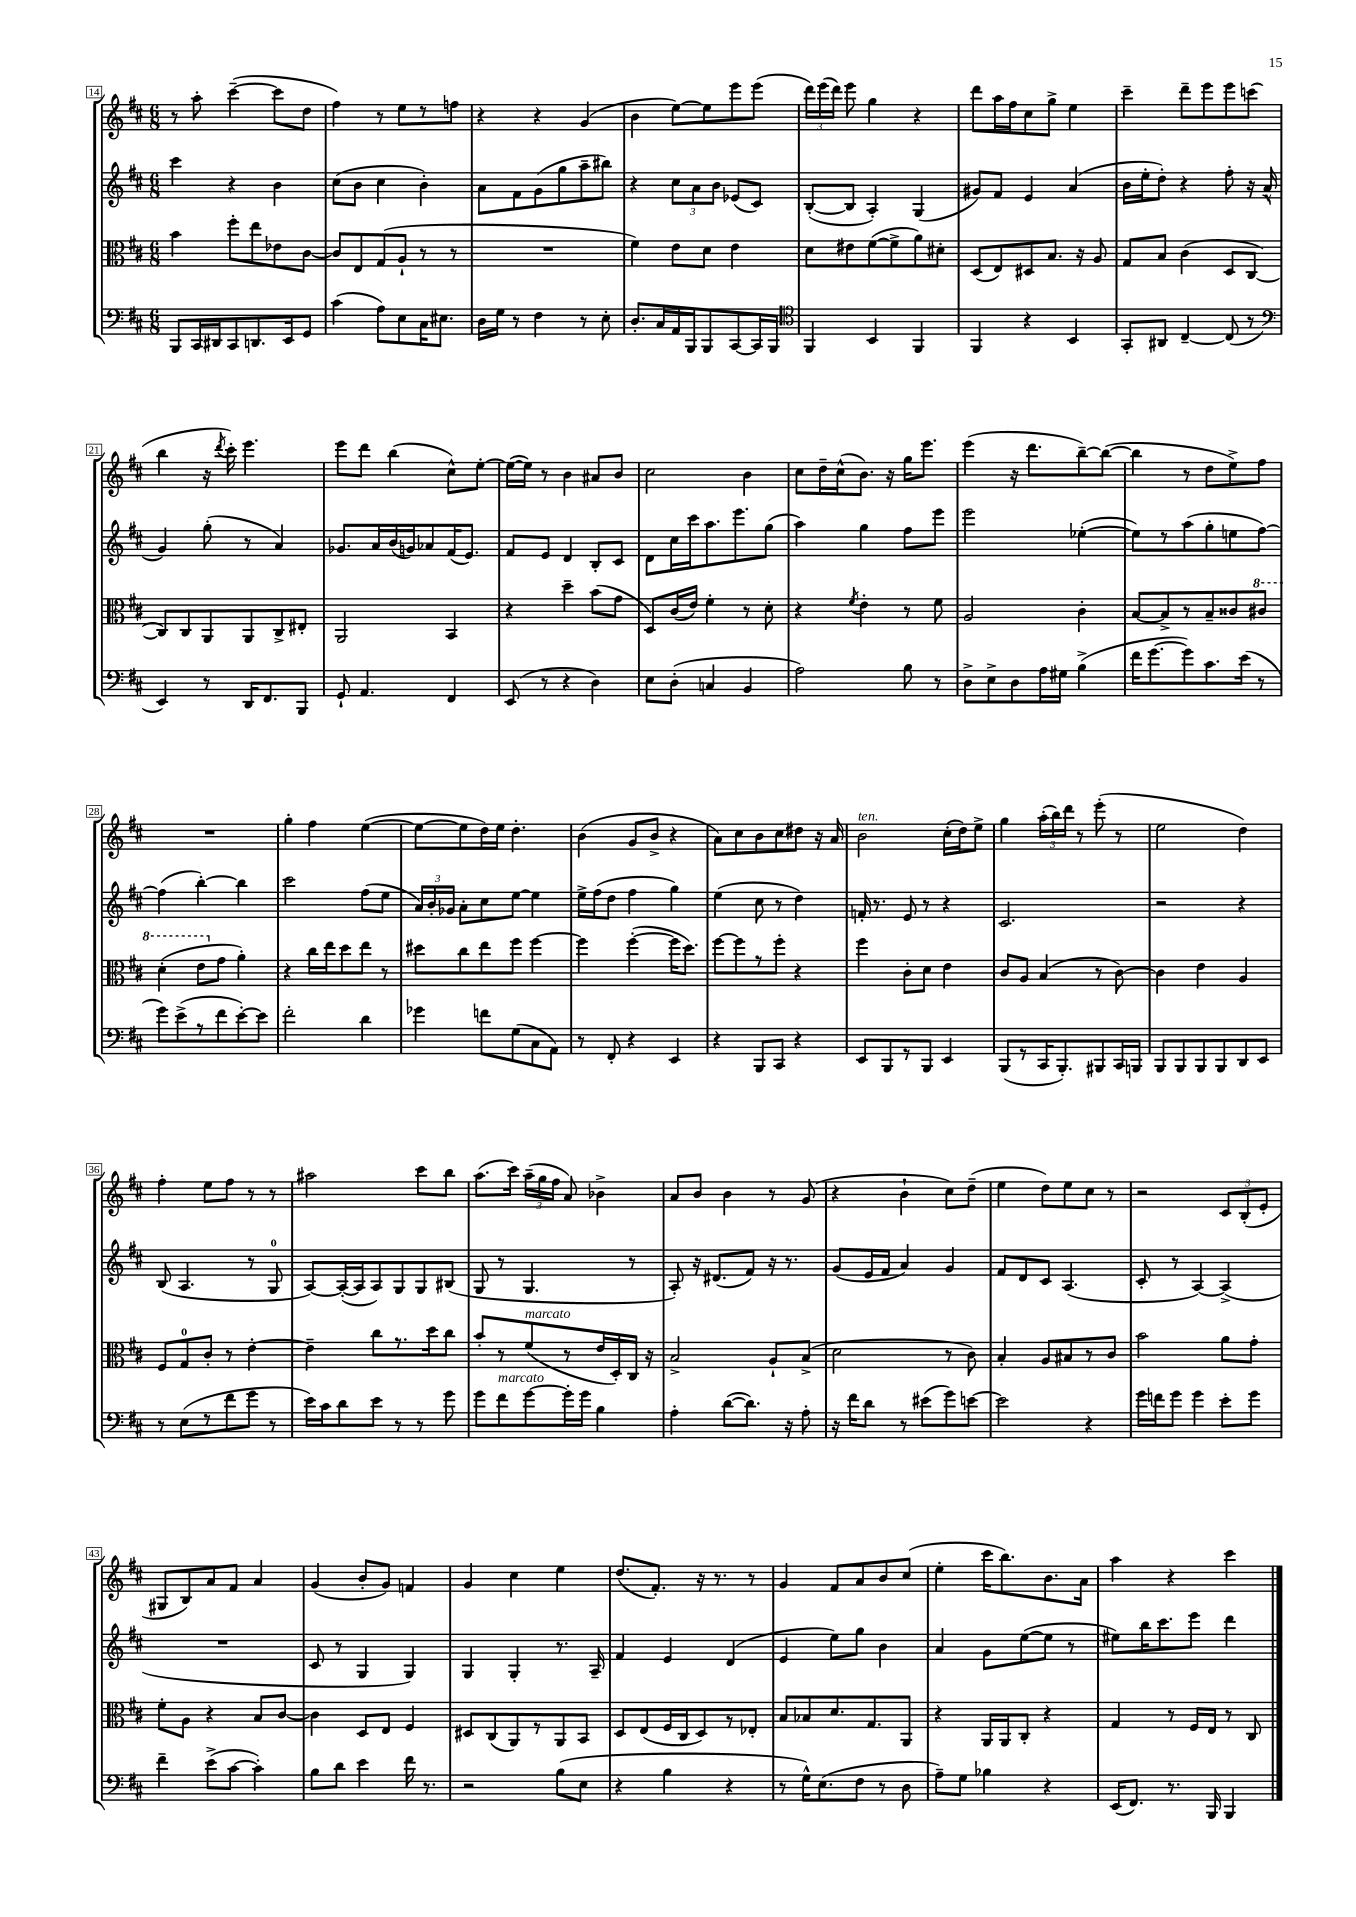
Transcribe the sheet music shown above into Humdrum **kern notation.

**kern	**kern	**kern	**kern
*staff4	*staff3	*staff2	*staff1
*clefF4	*clefC3	*clefG2	*clefG2
*k[f#c#]	*k[f#c#]	*k[f#c#]	*k[f#c#]
*M6/8	*M6/8	*M6/8	*M6/8
8BBB/L	4b\	4ccc#\	8r
16CC#/L	.	.	8aa'\
16DD#/J	.	.	.
8CC#/	8ff#'\L	4r	([4ccc#~\
8.DD/	8ee\	.	.
.	8e-\	4b\	8ccc#\]L
16EE/k	.	.	.
8GG/J	[8c#\J	.	8dd\J
=	=	=	=
(4c#\	8c#/]L	(8cc#\L	4ff#\)
.	8E/	8b\J	.
8A\L)	(8G/	4cc#\	8r
8E\	8A`/J	.	8ee\L
16C#\K	8r	4b'\)	8r
8.E#\J	.	.	.
.	8r	.	8ff\J
=	=	=	=
16D\LL	2.r	8a\L	4r
16G\JJ	.	.	.
8r	.	8f#\	.
4F#\	.	(8g\	4r
.	.	8gg\	.
8r	.	8aa~\	(4g/
8E'\	.	8bb#\J)	.
=	=	=	=
8.D'/L	4f#\)	4r	4b\
16C#/L	.	.	.
16AA/	8e\L	12cc#\L	[8ee\L)
16BBB/J	.	.	.
.	.	12a\	.
8BBB/	8d\J	.	8ee\]
.	.	12b\J	.
[8CC#/	4e\	(8e-/L	8eee\
16CC#/]L	.	8c#/J)	(8eee\J
16BBB/JJ	.	.	.
=	=	=	=
*clefC4	*	*	*
4FF#/	8d\L	([8B'/L	24ddd\LL)
.	.	.	(24eee\
.	.	.	24ddd\JJ)
.	8e#\	8B/]J	8eee\
4BB/	([8f#\	4A'/)	4gg\
.	8f#^\]	.	.
4FF#/	8a\)	(4G/	4r
.	8d#'\J	.	.
=	=	=	=
4FF#/	(8D/L	8g#/L)	8ddd\L
.	8E/)	8f#/J	16aa\L
.	.	.	16ff#\J
4r	8D#/	4e/	8cc#\
.	8.B/J	.	8gg^\J
4BB/	.	(4a/	4ee\
.	16r	.	.
.	8A/	.	.
=	=	=	=
8GG'/L	8G/L	16b\LL	4ccc#~\
.	.	16ee'\J	.
8AA#/J	8B/J	8dd'\J)	.
[4C#~/	(4c#\	4r	8ddd~\L
.	.	.	8eee\
(8C#/]	8D/L	8ff#'\	8eee\
8r	[8C#/J	16r	(8ccc\J
.	.	(16a^^/	.
=	=	=	=
*clefF4	*	*	*
4EE/)	8C#/]L)	4g/)	4bb\
.	8C#/	.	.
8r	8AA/	(8gg'\	16r
.	.	.	8qddd/
.	.	.	16ccc#'\)
16DD/LK	8AA/	8r	4.eee\
8.FF#/	.	.	.
.	8C#^/	4a/)	.
8BBB/J	8E#'/J	.	.
=	=	=	=
8GG`/	2AA/	8.g-/L	8eee\L
4.AA/	.	.	8ddd\J
.	.	16a/L	.
.	.	(16b/	(4bb\
.	.	16g/J)	.
.	.	8a-/	.
4FF#/	4BB/	(16f#/K	8cc#^^\L)
.	.	8.e/J)	.
.	.	.	[8ee'\J
=	=	=	=
(8EE/	4r	8f#/L	(16ee\_LL
.	.	.	16ee\]JJ)
8r	.	8e/J	8r
4r	4dd~\	4d/	4b\
4D\)	(8b\L	8B'/L	8a#/L
.	8g\J	8c#/J	8b/J
=	=	=	=
8E\L	8D/L)	8d\L	2cc#\
(8D'\J	(16c#/L	16cc#\L	.
.	16e/JJ)	16ccc#\J	.
4C/	4f#'\	8.aa\	.
.	.	8.eee\	.
4BB/	8r	.	4b\
.	8d'\	(8gg\J	.
=	=	=	=
2A\)	4r	4aa\)	8cc#\L
.	.	.	16dd~\L
.	.	.	(16cc#^^\J
.	8qf#/	.	.
.	4e'\	4gg\	8.b\J)
.	.	.	16r
8B\	8r	8ff#\L	16gg\LK
.	.	.	8.eee\J
8r	8f#\	8eee\J	.
=	=	=	=
8D^\L	2A/	2eee\	(4eee\
8E^\	.	.	.
8D\	.	.	16r
.	.	.	8.ddd\L
16A\L	.	.	.
16G#\JJ	.	.	.
(4B^\	4c#'\	([4ee-'\	[8bb~\)
.	.	.	(8bb\_J
=	=	=	=
16f#\LK	[8B/L	8ee-\]L)	4bb\]
[8.g\	.	.	.
.	8B^/]	8r	.
8g\])	8r	(8aa\	8r
8.c#\	8B~/	8gg'\	8dd\L
.	8c##/	8ee\	8ee^\)
(16e\Jk	.	.	.
8r	8cc#/J	[8ff#\J)	8ff#\J
=	=	=	=
8g\L)	(4dd'\	(4ff#\]	2.r
(8e^\	.	.	.
8r	8ee\L	[4bb'\)	.
8f#\	8g\J	.	.
[8e'\)	4a'\)	4bb\]	.
8e\]J	.	.	.
=	=	=	=
2f#'\	4r	2ccc#\	4gg'\
.	16cc#\LL	.	4ff#\
.	16ee\J	.	.
.	8dd\	.	.
4d\	8ee\J	(8ff#\L	([4ee\
.	8r	8ee\J	.
=	=	=	=
4g-\	8dd#\L	24a/LL)	8ee\_L
.	.	24b'/	.
.	.	24g-/JJ	.
.	8cc#\	8a'\L	8ee\]
8f\L	8ee\	8cc#\	16dd\L)
.	.	.	16ee\JJ
(8G\	8ff#\J	[8ee\J	4.dd'\
8C#\	[4ff#\	4ee\]	.
8AA\J)	.	.	.
=	=	=	=
8r	4ff#\]	16ee^\LL	(4b\
.	.	(16ff#\J	.
8FF#'/	.	8dd\J	.
4r	([4ff#'\	4ff#\	8g/L
.	.	.	8b^/J
4EE/	16ff#\]LK	4gg\)	4r
.	8.dd\J)	.	.
=	=	=	=
4r	[8ff#\L	(4ee\	8a\L)
.	8ff#\]	.	8cc#\
8BBB/L	8r	8cc#\	8b\
8CC#/J	8ff#'\J	8r	8cc#\
4r	4r	4dd\)	8dd#\J
.	.	.	16r
.	.	.	16a/
=	=	=	=
8EE/L	4ff#\	16f'/	2b\
.	.	8.r	.
8BBB/	.	.	.
8r	8c#'\L	8e/	.
8BBB/J	8d\J	8r	.
4EE/	4e\	4r	(16cc#'\LL
.	.	.	16dd\J)
.	.	.	8ee^\J
=	=	=	=
(8BBB/L	8c#/L	2.c#/	4gg\
8r	8A/J	.	.
16CC#/K	(4B/	.	(24aa'\LL
.	.	.	24bb\)
8.BBB'/)	.	.	.
.	.	.	24ddd\JJ
.	.	.	8r
8BBB#/	8r	.	(8eee'\
16CC#/L	[8c#\)	.	8r
16BBB/JJ	.	.	.
=	=	=	=
8BBB/L	4c#\]	2r	2ee\
8BBB/	.	.	.
8BBB/	4e\	.	.
8BBB/	.	.	.
8DD/	4A/	4r	4dd\)
8EE/J	.	.	.
=	=	=	=
8r	8F#/L	(8B/	4ff#'\
(8E\L	8G/	4.A/	.
8r	8c#'/J	.	8ee\L
8f#\	8r	.	8ff#\J
8g\J	[4e'\	8r	8r
8r	.	8G/	8r
=	=	=	=
16e\LL)	4e~\]	[8A/L)	2aa#\
16c#\J	.	.	.
8d\	.	(16A'/_L	.
.	.	16A/]J	.
8e\J	8cc#\L	8A/)	.
8r	8.r	8G/	.
8r	.	8G/	8ccc#\L
.	16dd\k	.	.
8g\	8cc#\J	(8B#/J	8bb\J
=	=	=	=
8g\L	8b'/L	8G/	(8.aa\L
8f#\	8r	8r	.
.	.	.	16ccc#\Jk)
[8g\	(8f#/	4.G/	(24aa~\LL
.	.	.	24gg\
.	.	.	24ff#\JJ
16g'\]L	8r	.	8a/)
16g\JJ	.	.	.
4B\	16e/L	.	4b-^\
.	16D'/)	.	.
.	16C#/JJ	8r	.
.	16r	.	.
=	=	=	=
4A'\	2B^/	8A'/)	8a/L
.	.	16r	8b/J
.	.	(8.d#/L	.
([8d\L	.	.	4b\
8.d\]J)	.	8f#/J)	.
.	8A`/L	16r	8r
16r	.	8.r	.
8A'\	(8B^/J	.	(8g/
=	=	=	=
16r	2d\	(8g/L	4r
16f#\LK	.	.	.
8d\J	.	16e/L	.
.	.	16f#/JJ	.
8r	.	4a/)	4b`\
(8e#\L	.	.	.
8g\)	8r	4g/	8cc#\L)
[8e\J	8c#\)	.	(8dd~\J
=	=	=	=
2e\]	4B'/	8f#/L	4ee\
.	.	8d/	.
.	8A/L	8c#/J	8dd\L)
.	8B#/	(4.A/	8ee\
4r	8r	.	8cc#\J
.	8c#/J	.	8r
=	=	=	=
16g\LL	2b\	8c#'/	2r
16f\J	.	.	.
8g\J	.	8r	.
4g\	.	[4A/)	.
8e'\L	8a\L	(4A^/]	12c#/L
.	.	.	(12B'/
8g\J	8g'\J	.	.
.	.	.	12e'/J
=	=	=	=
4f#~\	8f#'\L	2.r	8G#/L
.	8A\J	.	8B/)
(8e^\L	4r	.	8a/
[8c#\J	.	.	8f#/J
4c#'\])	8B/L	.	4a/
.	[8c#/J	.	.
=	=	=	=
8B\L	4c#\]	8c#/	(4g/
8d\J	.	8r	.
4e\	8D/L	4G/	8b'/L
.	8E/J	.	8g/J)
16f#\	4F#/	4G/)	4f/
8.r	.	.	.
=	=	=	=
2r	8D#/L	4G/	4g/
.	(8C#/	.	.
.	8AA/)	4G'/	4cc#\
.	8r	.	.
(8B\L	8AA/	8.r	4ee\
8E\J	8BB/J	.	.
.	.	16A~/	.
=	=	=	=
4r	8D/L	4f#/	(8.dd/L
.	(8E/	.	.
.	.	.	8.f#'/J)
4B\	16F#/L	4e/	.
.	16C#/J	.	.
.	8D/)	.	16r
.	.	.	8.r
4r	8r	(4d/	.
.	8E-'/J	.	8r
=	=	=	=
8r	8B/L	4e/	4g/
16G^^\LK)	8B-/	.	.
(8.E\	.	.	.
.	8.d/	8ee\L)	8f#/L
8F#\J	.	8gg\J	8a/
.	8.G/	.	.
8r	.	4b\	8b/
8D\	8AA/J	.	(8cc#/J
=	=	=	=
8A~\L)	4r	4a/	4ee'\
8G\J	.	.	.
4B-\	16AA/LL	8g\L	16ccc#\LK
.	16AA/J	.	8.bb\)
.	8C#'/J	([8ee\	.
4r	4r	8ee\]J	8.b\
.	.	8r	.
.	.	.	16a\Jk
=	=	=	=
(16EE/LK	4G/	8ee#\L)	4aa\
8.FF#/J)	.	.	.
.	.	16bb\K	.
.	.	8.ccc#\	.
8.r	8r	.	4r
.	16F#/LL	8eee\J	.
16BBB/	16E/JJ	.	.
4BBB/	8r	4ddd\	4ccc#\
.	8C#/	.	.
==	==	==	==
*-	*-	*-	*-
